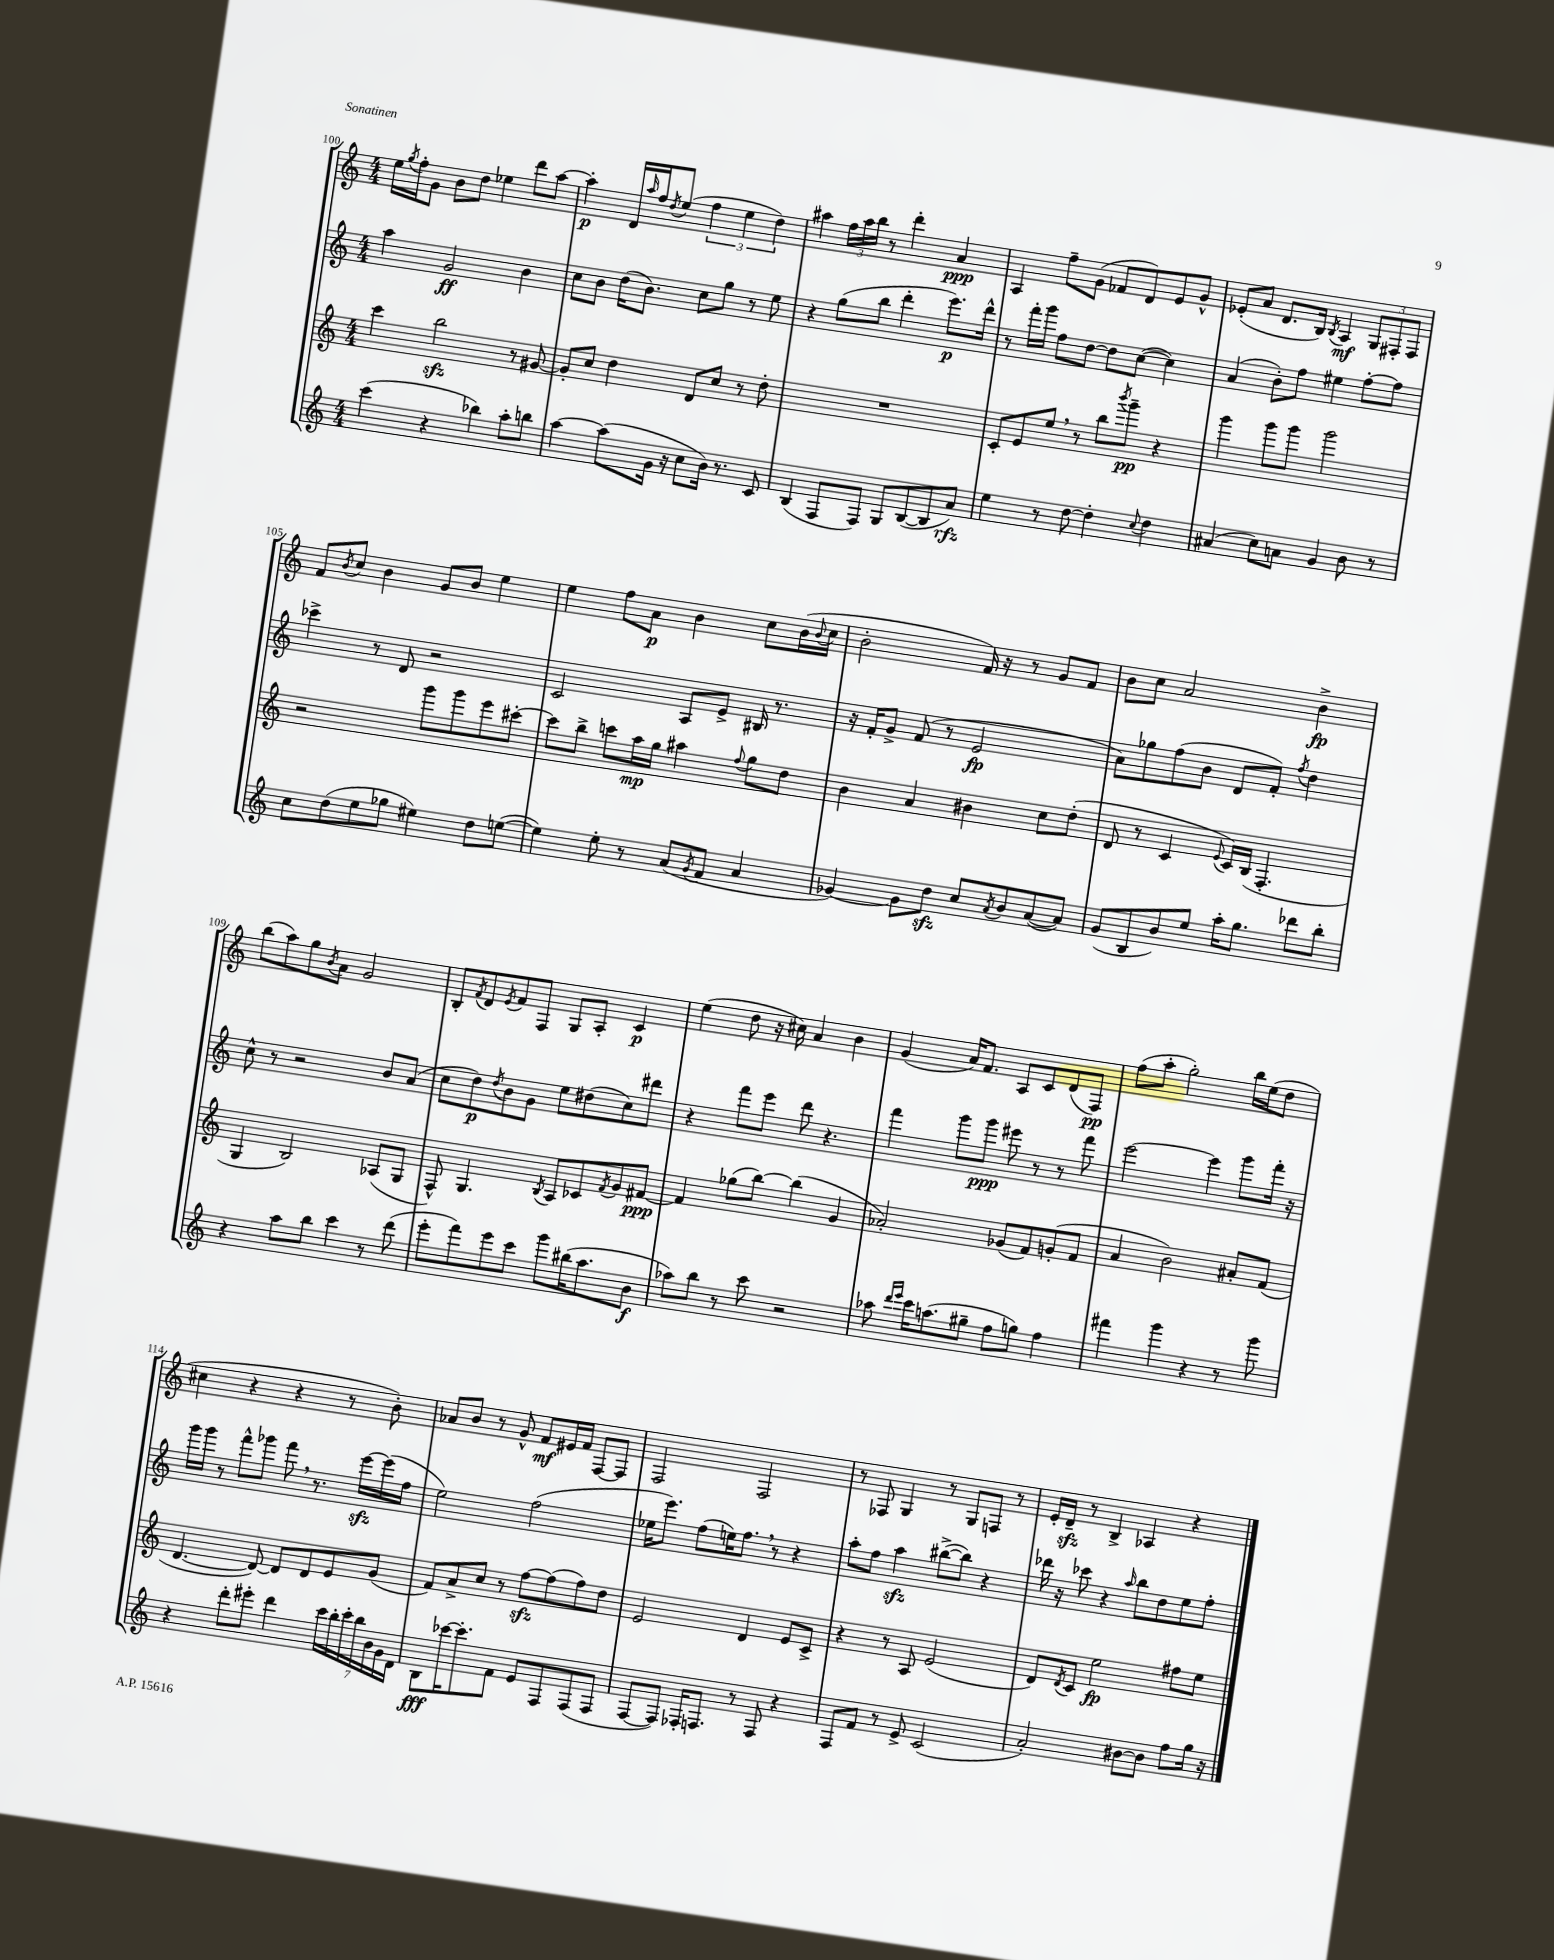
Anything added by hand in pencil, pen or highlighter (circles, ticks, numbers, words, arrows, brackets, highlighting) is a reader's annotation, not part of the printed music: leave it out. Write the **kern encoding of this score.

**kern	**dynam	**kern	**dynam	**kern	**dynam	**kern	**dynam
*part4	*part4	*part3	*part3	*part2	*part2	*part1	*part1
*staff4	*staff4	*staff3	*staff3	*staff2	*staff2	*staff1	*staff1
*clefG2	*	*clefG2	*	*clefG2	*	*clefG2	*
*k[]	*	*k[]	*	*k[]	*	*k[]	*
*M4/4	*	*M4/4	*	*M4/4	*	*M4/4	*
=100	=100	=100	=100	=100	=100	=100	=100
(4ccc\	.	4ccc\	.	4aa\	.	16ee\LL	.
.	.	.	.	.	.	8qgg/	.
.	.	.	.	.	.	16ff'\J	.
.	.	.	.	.	.	8g\J	.
4r	.	2bbzz\	.	2g/	ff	8b\L	.
.	.	.	.	.	.	8dd\J	.
4bb-X\)	.	.	.	.	.	4ee-X\	.
8aa'\L	.	8r	.	4b\	.	8ddd\L	.
8bbn\J	.	[8g#X/	.	.	.	[8aa\J	.
=101	=101	=101	=101	=101	=101	=101	=101
[4aa\	.	8g#'/L]	.	8cc\L	.	4aa'\]	p
.	.	8cc/J	.	8b\J	.	.	.
(8aa\L]	.	4dd\	.	(16dd\KL	.	16d/LL	.
.	.	.	.	.	.	16qqaa/	.
.	.	.	.	8.b\J)	.	16ff/J	.
.	.	.	.	.	.	8qdd/	.
16g\Jk	.	.	.	.	.	(8ee/J	.
16r	.	.	.	.	.	.	.
8cc\L	.	8d/L	.	8cc\L	.	6ff\	.
16b\Jk)	.	8cc/J	.	8gg\J	.	.	.
.	.	.	.	.	.	6ee\	.
8.r	.	.	.	.	.	.	.
.	.	8r	.	8r	.	.	.
.	.	.	.	.	.	6dd\)	.
8c/	.	8dd'\	.	8ee\	.	.	.
=102	=102	=102	=102	=102	=102	=102	=102
(4B/	.	1r	.	4r	.	4aa#X\	.
8F/L	.	.	.	(8gg\L	.	24ff\LL	.
.	.	.	.	.	.	24aa#\	.
.	.	.	.	.	.	24bb\JJ	.
8F/J)	.	.	.	8bb\J	.	8r	.
8G/L	.	.	.	4ddd'\	.	4ddd'\	.
([8B/	.	.	.	.	.	.	.
8B/]	.	.	.	8.eee\L)	p	4a/	ppp
8a/J)	rfz	.	.	.	.	.	.
.	.	.	.	16ddd^^\Jk	.	.	.
=103	=103	=103	=103	=103	=103	=103	=103
4ee\	.	8c'/L	.	8r	.	4A/	.
.	.	8e/	.	16fff'\LL	.	.	.
.	.	.	.	16ggg\JJ	.	.	.
8r	.	8ee,/J	.	8ff\L	.	8ff~\L	.
[8dd\	.	8r	.	[8dd\J	.	(8g\J	.
4dd'\]	.	8bb\L	.	8dd\L]	.	8f-X/L	.
.	.	8qbbb/	.	.	.	.	.
.	.	8ggg~\J	pp	([8cc\J	.	8d/)	.
8qqcc/	.	.	.	.	.	.	.
4dd\	.	4r	.	4cc\])	.	8e/	.
.	.	.	.	.	.	8g^^/J	.
=104	=104	=104	=104	=104	=104	=104	=104
(4a#X/	.	4ggg\	.	(4a/	.	(8e-X'/L	.
.	.	.	.	.	.	8a/J	.
8cc\L)	.	8ggg\L	.	8b'\L)	.	8.d/L	.
8an\J	.	8ggg\J	.	8ff\J	.	.	.
.	.	.	.	.	.	16B/Jk)	.
.	.	.	.	.	.	8qB/	.
4g/	.	2ggg\	.	4ee#X\	.	4A/	mf
8b\	.	.	.	[8ff'\L	.	12G/L	.
.	.	.	.	.	.	12F#X'/	.
8r	.	.	.	8ff\J]	.	.	.
.	.	.	.	.	.	12F#/J	.
!!LO:LB:g=z
=105	=105	=105	=105	=105	=105	=105	=105
8cc\L	.	2r	.	4ccc-X^\	.	8f/L	.
.	.	.	.	.	.	8qb/	.
(8dd\	.	.	.	.	.	8cc/J	.
8ee\	.	.	.	8r	.	4b\	.
8gg-X\J	.	.	.	8d/	.	.	.
4ee#X\)	.	8ggg\L	.	2r	.	8g/L	.
.	.	8ggg\	.	.	.	8b/J	.
8dd\L	.	8eee\	.	.	.	4ee\	.
([8een\J	.	[8ccc#X'\J	.	.	.	.	.
=106	=106	=106	=106	=106	=106	=106	=106
4ee\])	.	8ccc#\L]	.	2c/	.	4ee\	.
.	.	8bb^\J	.	.	.	.	.
8ee'\	.	8cccn\L	.	.	.	8ff\L	.
8r	.	16aa\L	mp	.	.	8a\J	p
.	.	16gg\JJ	.	.	.	.	.
(8a/L	.	4aa#X\	.	8A/L	.	4b\	.
8qg/	.	.	.	.	.	.	.
8f/J	.	.	.	8e^/J	.	.	.
.	.	8qqff/	.	.	.	.	.
4a/	.	8gg\L	.	16B#X/	.	8cc\L	.
.	.	.	.	8.r	.	.	.
.	.	8dd\J	.	.	.	(16b\L	.
.	.	.	.	.	.	8qqb/	.
.	.	.	.	.	.	16cc\JJ	.
=107	=107	=107	=107	=107	=107	=107	=107
[4g-X/)	.	4b\	.	16r	.	2b'\	.
.	.	.	.	16f'/KL	.	.	.
.	.	.	.	8g^/J	.	.	.
8g-\L]	.	4a/	.	(8f/	.	.	.
8ddzz\J	.	.	.	8r	.	.	.
8cc/L	.	4b#X\	.	2e/	fp	16f/)	.
.	.	.	.	.	.	16r	.
8qa/	.	.	.	.	.	.	.
8b/	.	.	.	.	.	8r	.
([8a/	.	8cc\L	.	.	.	8g/L	.
8a/J])	.	(8dd'\J	.	.	.	8f/J	.
=108	=108	=108	=108	=108	=108	=108	=108
(8g/L	.	8d/	.	8a\L)	.	8b\L	.
8B/	.	8r	.	8gg-X\	.	8cc\J	.
8b/)	.	4c/	.	(8ff\	.	2a/	.
8ee/J	.	.	.	8b\J	.	.	.
.	.	8qqe/	.	.	.	.	.
16aa'\KL	.	16c/LL)	.	8d/L	.	.	.
8.gg\J	.	(16B/JJ	.	.	.	.	.
.	.	4.F'/	.	8f'/J)	.	.	.
.	.	.	.	8qff/	.	.	.
8ddd-X\L	.	.	.	4dd\	.	4b^\	fp
8bb'\J	.	.	.	.	.	.	.
!!LO:LB:g=z
=109	=109	=109	=109	=109	=109	=109	=109
4r	.	4G/	.	8cc^^\	.	(8bb\L	.
.	.	.	.	8r	.	8aa\)	.
8aa\L	.	2B/)	.	2r	.	8gg\	.
.	.	.	.	.	.	8qb/	.
8bb\J	.	.	.	.	.	8a\J	.
4ccc\	.	.	.	.	.	2g/	.
8r	.	(8A-X/L	.	8b/L	.	.	.
(8ddd\	.	8G/J	.	(8a/J	.	.	.
=110	=110	=110	=110	=110	=110	=110	=110
8eee'\L	.	8F^^/)	.	8cc\L	.	8B'/L	.
.	.	.	.	.	.	8qf/	.
8fff\)	.	4.G/	.	8dd\)	p	8d/	.
.	.	.	.	8qdd/	.	8qe/	.
8eee\	.	.	.	8b\	.	8f/	.
8ccc\J	.	.	.	8g\J	.	8F/J	.
.	.	8qB/	.	.	.	.	.
8ggg\L	.	8A/L	.	8ee\L	.	8G/L	.
(16bb#X\K	.	8c-X/	.	(8dd#X\	.	8A'/J	.
8.aa\	.	.	.	.	.	.	.
.	.	8qf/	.	.	.	.	.
.	.	8g/	.	8cc\)	.	4c/	p
8b\J	f	[8f#X/J	ppp	8ddd#X\J	.	.	.
=111	=111	=111	=111	=111	=111	=111	=111
8aa-X\L)	.	4f#/]	.	4r	.	(4ee\	.
8bb\J	.	.	.	.	.	.	.
8r	.	(8gg-X\L	.	8fff\L	.	8dd\	.
8ccc\	.	[8bb\J)	.	8eee\J	.	16r	.
.	.	.	.	.	.	16cc#X\)	.
2r	.	(4bb\]	.	8ddd\	.	4a/	.
.	.	.	.	4.r	.	.	.
.	.	4g/	.	.	.	4b\	.
=112	=112	=112	=112	=112	=112	=112	=112
8aa-X\	.	2a-X'/)	.	4fff\	.	(4g/	.
16qqddd/LL	.	.	.	.	.	.	.
16qqeee/JJ	.	.	.	.	.	.	.
16ccc\KL	.	.	.	.	.	.	.
(8.aan\	.	.	.	.	.	.	.
.	.	.	.	8ggg\L	.	16a/KL)	.
.	.	.	.	.	.	8.f/J	.
8gg#X~\J	.	.	.	8ggg\J	ppp	.	.
8ff\L	.	(8g-X/L	.	8eee#X\	.	8A/L	.
8ggn\J)	.	8f/)	.	8r	.	8c/	.
4ff\	.	(8gn'/	.	8r	.	(8d/	.
.	.	8f/J	.	8fff\	.	8F/J)	pp
=113	=113	=113	=113	=113	=113	=113	=113
4fff#X\	.	4a/	.	[2eee\	.	(8ff\L	.
.	.	.	.	.	.	8aa'\J	.
4ggg\	.	2b\)	.	.	.	2gg'\)	.
4r	.	.	.	4eee\]	.	.	.
8r	.	8a#X'/L	.	8ggg\L	.	16bb\LL	.
.	.	.	.	.	.	(16ee\J	.
8ggg\	.	(8f/J	.	16fff'\Jk	.	8dd\J	.
.	.	.	.	16r	.	.	.
!!LO:LB:g=z
=114	=114	=114	=114	=114	=114	=114	=114
4r	.	[4.d/	.	16ggg\LL	.	4cc#X\	.
.	.	.	.	16ggg\JJ	.	.	.
.	.	.	.	8r	.	.	.
8ddd'\L	.	.	.	8fff^^\L	.	4r	.
8eee#X'\J	.	8d/_)	.	8ggg-X\J	.	.	.
4ddd\	.	8d/L]	.	8fff,\	.	4r	.
.	.	8d/	.	8.r	.	.	.
28ccc\LL	.	8e/	.	.	.	8r	.
28bb'\	.	.	.	.	.	.	.
.	.	.	.	[16eeezz\LL	.	.	.
28ccc'\	.	.	.	.	.	.	.
28bb\	.	.	.	.	.	.	.
.	.	(8g/J	.	(16eee\]	.	8b'\)	.
28b\	.	.	.	.	.	.	.
28g\	.	.	.	.	.	.	.
.	.	.	.	16ff\JJ	.	.	.
28d\JJ	.	.	.	.	.	.	.
=115	=115	=115	=115	=115	=115	=115	=115
8B\L	fff	8f/L)	.	2ee\)	.	8a-X/L	.
[16ccc-X\K	.	8a^/	.	.	.	8b/J	.
8.ccc-'\]	.	.	.	.	.	.	.
.	.	8cc/J	.	.	.	8r	.
8f\J	.	8r	.	.	.	8g^^/	.
8e/L	.	[8ffzz\L	.	(2ff\	.	8f/L	mf
8F/	.	(8ff\]	.	.	.	16e#X/L	.
.	.	.	.	.	.	16f/JJ	.
(8F/	.	8ff\)	.	.	.	[8F/L	.
8F/J	.	8dd\J	.	.	.	8F/J]	.
=116	=116	=116	=116	=116	=116	=116	=116
[8F/L	.	2e/	.	16ee-X\KL	.	2F/	.
.	.	.	.	8.eee\J)	.	.	.
8F/J])	.	.	.	.	.	.	.
16F-X'/KL	.	.	.	(8ff\L	.	.	.
8.Fn/J	.	.	.	.	.	.	.
.	.	.	.	16een\K)	.	.	.
.	.	.	.	8.ff,\J	.	.	.
8r	.	4d/	.	.	.	2F/	.
8F/	.	.	.	8r	.	.	.
4r	.	8e/L	.	4r	.	.	.
.	.	8c^/J	.	.	.	.	.
=117	=117	=117	=117	=117	=117	=117	=117
8F/L	.	4r	.	8aa'\L	.	8r	.
8f/J	.	.	.	8ff\J	.	8F-X/	.
8r	.	8r	.	4aazz\	.	4G/	.
8e^/	.	8A/	.	.	.	.	.
(2c/	.	(2e/	.	([8bb#X^\L	.	8r	.
.	.	.	.	8bb#\J])	.	8G/L	.
.	.	.	.	4r	.	8Fn/J	.
.	.	.	.	.	.	8r	.
=118	=118	=118	=118	=118	=118	=118	=118
2a'/)	.	8d/L)	.	16ddd-X\	.	16e'/LL	.
.	.	.	.	16r	.	16dzz~/JJ	.
.	.	8qd/	.	.	.	.	.
.	.	8c/J	.	8ccc-X\	.	8r	.
.	.	2ee\	fp	4r	.	4B^/	.
.	.	.	.	16qqaa/	.	.	.
[8b#X\L	.	.	.	8bb\L	.	4A-X/	.
8b#\J]	.	.	.	8dd\	.	.	.
8ff\L	.	8ff#X\L	.	8ee\	.	4r	.
16gg\Jk	.	8ee\J	.	8ff'\J	.	.	.
16r	.	.	.	.	.	.	.
==	==	==	==	==	==	==	==
*-	*-	*-	*-	*-	*-	*-	*-
